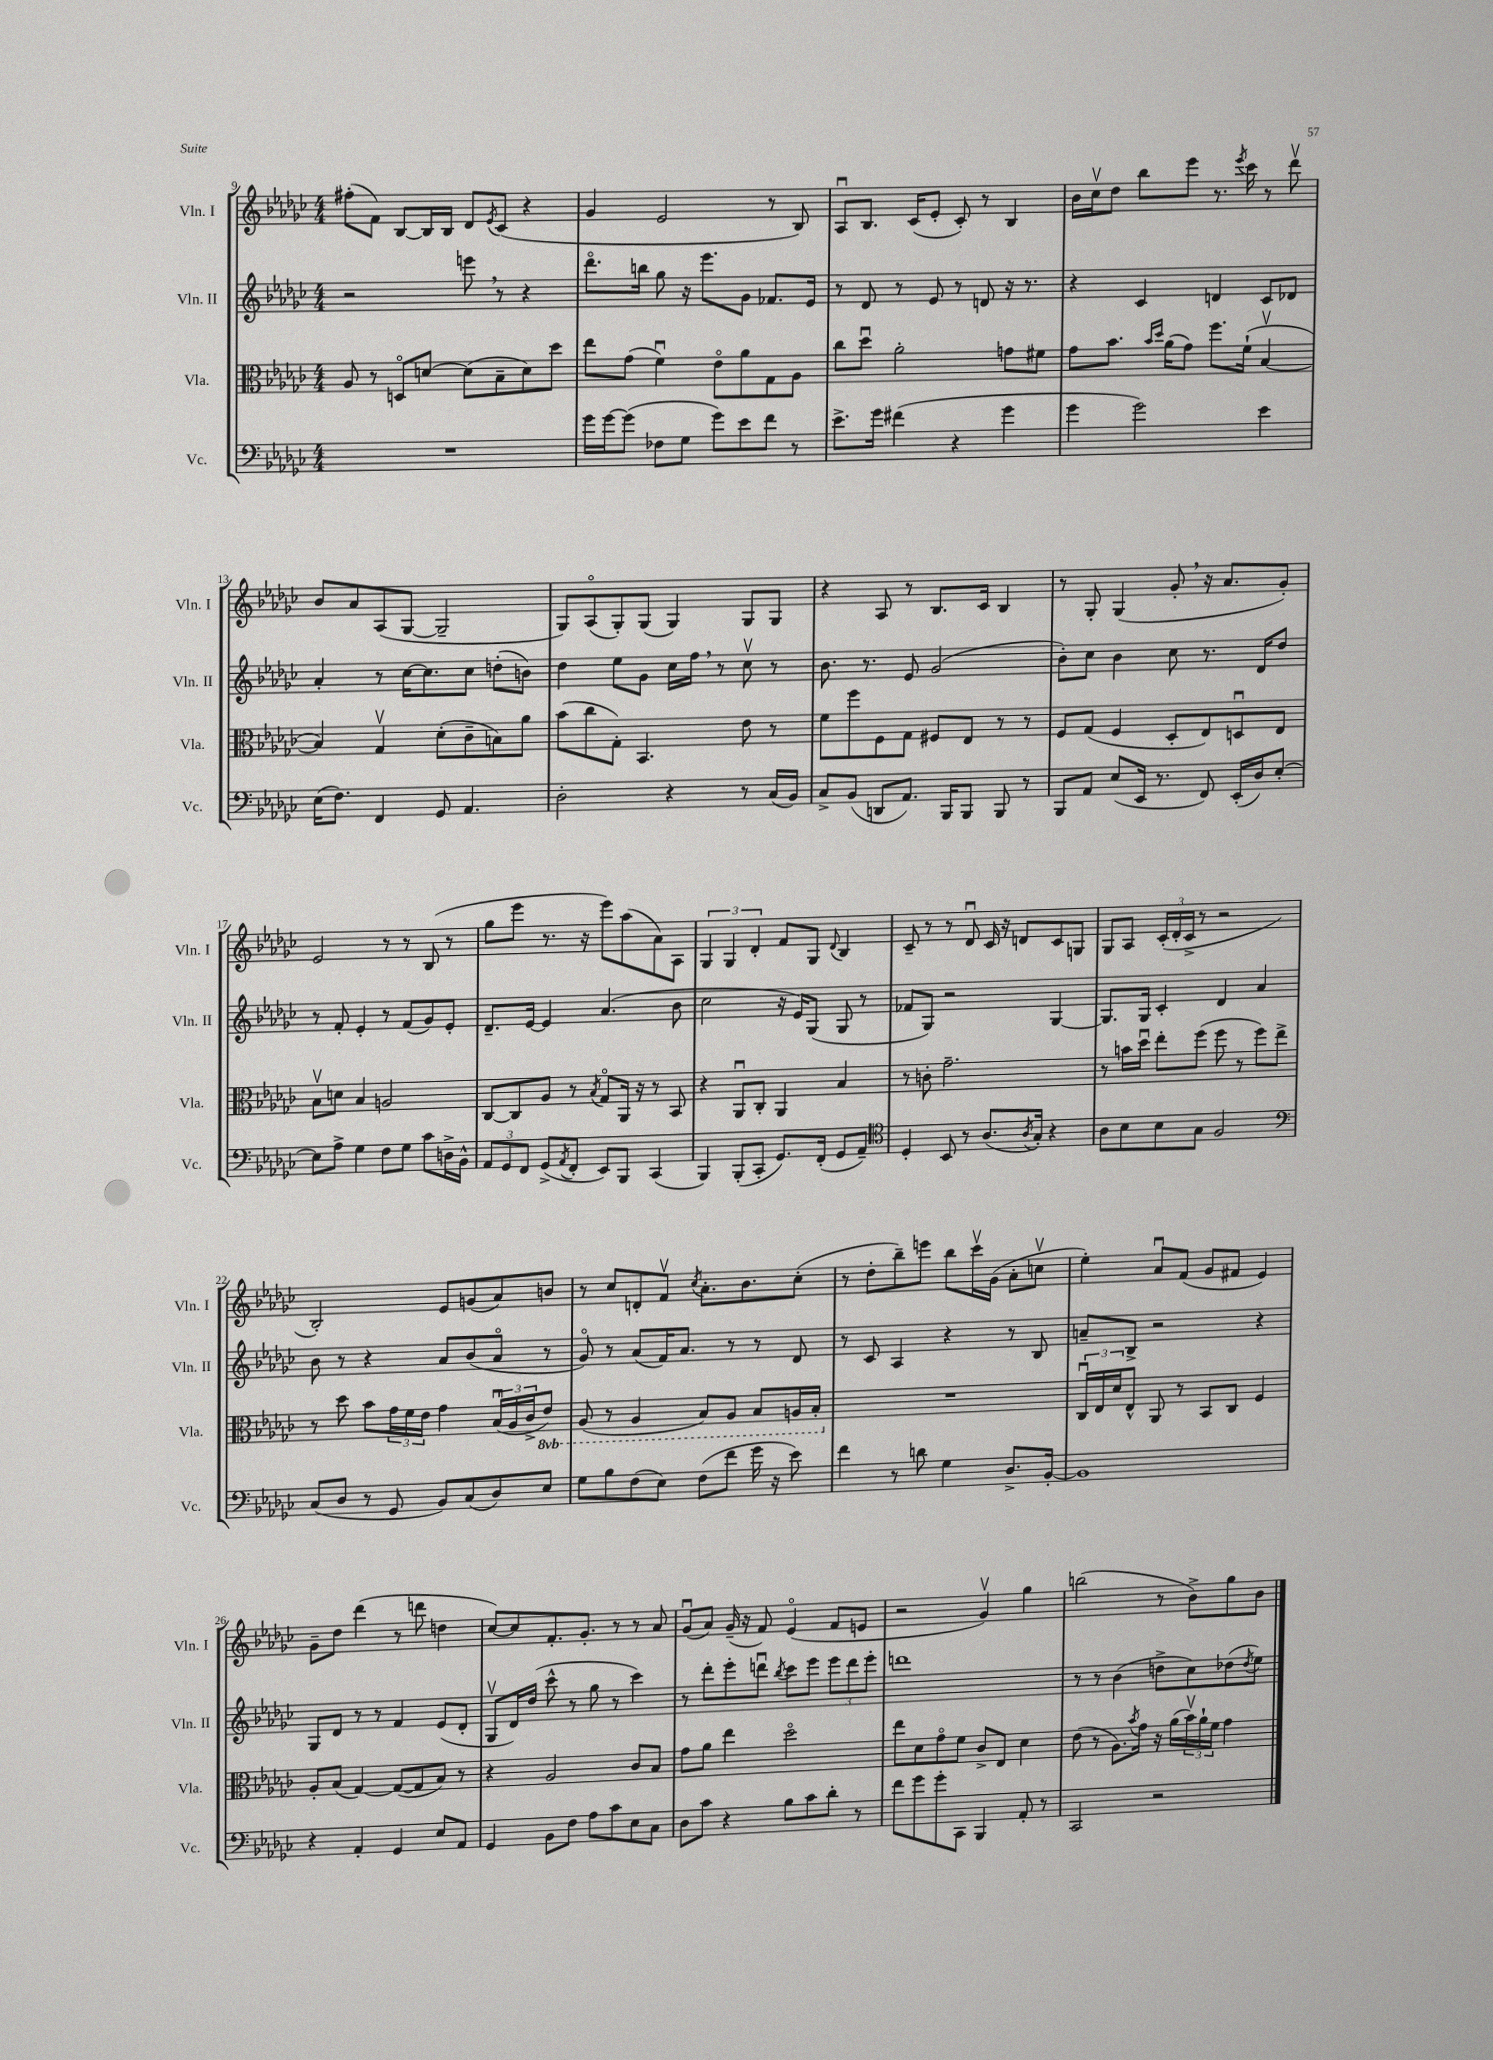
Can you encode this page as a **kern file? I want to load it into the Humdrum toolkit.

**kern	**kern	**kern	**kern
*part4	*part3	*part2	*part1
*staff4	*staff3	*staff2	*staff1
*I"Vc.	*I"Vla.	*I"Vln. II	*I"Vln. I
*I'Vc.	*I'Vla.	*I'Vln. II	*I'Vln. I
*clefF4	*clefC3	*clefG2	*clefG2
*k[b-e-a-d-g-c-]	*k[b-e-a-d-g-c-]	*k[b-e-a-d-g-c-]	*k[b-e-a-d-g-c-]
*M4/4	*M4/4	*M4/4	*M4/4
=9	=9	=9	=9
1r	8A-/	2r	(8ff#X'\L
.	8r	.	8f\J)
.	8Dn/L	.	[8B-/L
.	[8dn/J	.	16B-/L]
.	.	.	16B-/JJ
.	(8d\L]	8eeen,\	8d-/L
.	.	.	8qe-/
.	8B-~\	8r	(8c-/J
.	8d\)	4r	4r
.	8dd-\J	.	.
=10	=10	=10	=10
16g-\LL	8ee-\L	8.ddd-\L	4g-/
[16g-\J	.	.	.
(8g-\J]	(8g-\J	.	.
.	.	16bbn\Jk	.
8F-X\L	4fu\)	8gg-\	2e-/
8G-\J	.	16r	.
.	.	8.eee-\L	.
8g-\L)	8e-\L	.	.
8e-\	8a-\	8g-\J	.
8f\J	8G-\	8.f-X/L	8r
8r	8A-\J	.	8B-/)
.	.	16e-/Jk	.
=11	=11	=11	=11
8.e-^\L	8cc-\L	8r	8A-u/L
.	8dd-u\J	8d-/	8.B-/J
16g-\Jk	.	.	.
(4f#X\	2a-'\	8r	.
.	.	.	(16c-/KL
.	.	8e-/	8e-'/J
4r	.	8r	8c-'/)
.	.	8dn/	8r
4g-\	8gn\L	16r	4B-/
.	.	8.r	.
.	8f#X\J	.	.
=12	=12	=12	=12
4g-\	8g-\L	4r	16b-\LL
.	.	.	16cc-v\J
.	8.b-\J	.	8dd-\J
2g-\)	.	4c-/	8bb-\L
.	16qqb-/LL	.	.
.	16qqdd-/JJ	.	.
.	(16a-\KL	.	.
.	8g-\J)	.	8eee-\J
.	8.ff\L	4dn/	8.r
.	.	.	8qeee-/
.	(16f`\Jk	.	16ccc-\
4e-\	[4B-v/	8c-/L	8r
.	.	8d-X/J	8ddd-v\
!!LO:LB:g=z
=13	=13	=13	=13
(16E-\KL	4B-/])	4a-'/	8b-/L
8.F\J)	.	.	.
.	.	.	8a-/
4FF/	4G-v/	8r	(8A-/
.	.	[16cc-\KL	[8G-/J
.	.	8.cc-\]	.
8GG-/	(8d-'\L	.	2G-~/]
4.AA-/	8c-~\	8cc-\J	.
.	8Bn\)	(8ddn'\L	.
.	8a-\J	8bn\J)	.
=14	=14	=14	=14
2D-'\	(8b-\L	4dd-\	8G-/L)
.	8cc-\	.	(8A-/
.	8G-'\J)	8ee-\L	8G-'/)
.	4.BB-/	8g-\J	(8G-/J
4r	.	16cc-\LL	4G-/)
.	.	16ff,\JJ	.
.	.	8r	.
8r	8e-\	8cc-v\	8G-/L
(16C-/LL	8r	8r	8G-/J
16BB-/JJ)	.	.	.
=15	=15	=15	=15
8C-^/L	8f\L	8.b-\	4r
(8BB-/J	8ff\	.	.
.	.	8.r	.
8DDn/L	8F\	.	8A-/
8.AA-/J)	8G-\J	8e-/	8r
.	8F#X/L	(2g-/	8.B-/L
16BBB-/KL	.	.	.
8BBB-/J	8E-/J	.	.
.	.	.	16c-/Jk
8BBB-/	8r	.	4B-/
8r	8r	.	.
=16	=16	=16	=16
8BBB-/L	8F/L	8b-'\L)	8r
8AA-/J	(8G-/J	8cc-\J	8G-'/
(8E-/L	4F/	4b-\	(4G-/
16EE-/Jk	.	.	.
8.r	.	.	.
.	8D-'/L	8cc-\	8g-',/
8FF/)	8E-/)	8.r	16r
.	.	.	8.a-/L
(16EE-'/LL	8Dnu/	.	.
16D-/J)	.	16d-/KL	.
[8E-'/J	8E-/J	8dd-/J	8g-'/J)
!!LO:LB:g=z
=17	=17	=17	=17
8E-\L]	8B-v\L	8r	2e-/
8A-^\J	8dn\J	8f'/	.
4G-\	4B-/	4e-'/	.
8F\L	2An/	8r	8r
8G-\J	.	(8f/L	8r
8c-\L	.	8g-/)	(8B-/
16Dn^\L	.	8e-'/J	8r
16BB-^^\JJ	.	.	.
=18	=18	=18	=18
12AA-/L	[8C-/L	8.d-~/L	8gg-\L
12GG-/	.	.	.
.	8C-/]	.	8eee-\J
12FF/J	.	.	.
.	.	[16e-/Jk	.
(8GG-^/L	8A-/J	4e-/]	8.r
8qAA-/	.	.	.
8FF'/J	8r	.	.
.	.	.	16r
.	8qB-/	.	.
8EE-/L)	8G-/L	(4.a-/	8eee-\L)
8BBB-/J	16AA-/Jk	.	(8aa-\
.	16r	.	.
(4CC-/	8r	.	8a-\)
.	8BB-/	8b-\	8A-\J
=19	=19	=19	=19
4BBB-/)	4r	2cc-\	6G-/
.	.	.	6G-/
(8BBB-'/L	8AA-u/L	.	.
.	.	.	6d-'/
8CC-'/J	8C-'/J	.	.
8.GG-/L)	4AA-/	16r	8f/L
.	.	16e-/KL)	.
.	.	(8G-/J	8G-/J
(16FF'/Jk	.	.	.
.	.	.	8qqd-/
8GG-/L	4B-/	8G-/	4B-/
8AA-~/J)	.	8r	.
=20	=20	=20	=20
*clefC4	*	*	*
4D-'/	8r	8f-X/L	8c-~/
.	8cn'\	8G-/J)	8r
8BB-/	2.g-~\	2r	8r
8r	.	.	8d-u/
(8.A-/L	.	.	16c-/
.	.	.	16r
.	.	.	8dn/L
8qA-/	.	.	.
16G-'/Jk)	.	.	.
4r	.	[4G-/	8c-/
.	.	.	8Gn/J
=21	=21	=21	=21
8A-\L	8r	8.G-/L]	8G-/L
8B-\	16bn\LL	.	8A-/J
.	16dd-u\JJ	16G-/Jk	.
8B-\	8ee-'\L	4c-'/	(24c-'/LL
.	.	.	24d-'/
.	.	.	24c-^/JJ
8G-\J	(8ff\J	.	8r
2F/	8ff\	4d-/	2r
.	8r	.	.
.	8ff\L)	4a-/	.
.	8ee-^\J	.	.
!!LO:LB:g=z
=22	=22	=22	=22
*clefF4	*	*	*
(8C-/L	8r	8b-\	2B-'/)
8D-/J	8dd-\	8r	.
8r	8b-\L	4r	.
8GG-/	24g-\L	.	.
.	24f\	.	.
.	24e-\JJ	.	.
8BB-/L)	4g-\	8a-/L	8e-/L
(8C-/	.	(8b-/	(8gn/
8D-/)	(24B-u/LL	8a-/J	8a-/)
.	24A-/	.	.
.	24c-^/J	.	.
*	*8ba	*	*
8E-/J	8E-/J)	8r	8bn/J
=23	=23	=23	=23
8G-\L	(8AA-/	8g-/)	8r
8B-\	8r	8r	8cc-/L
(8F\	4AA-/	(8a-/L	8dn'/
8E-\J)	.	16f/K)	8fv/J
.	.	8.a-/J	.
.	.	.	8qcc-/
(8F\L	8BB-/L)	.	8.a-'\L
8f\J	8AA-/J	8r	.
.	.	.	8.b-\
16g-\	8BB-/L	8r	.
16r	.	.	.
8e-\)	16AAn/L	8d-/	(8cc-'\J
.	16BB-'/JJ	.	.
=24	=24	=24	=24
*	*X8ba	*	*
4f\	1r	8r	8r
.	.	8c-/	8dd-'\L
8r	.	4A-/	8bb-~\)
8dn\	.	.	8eeen\J
4G-\	.	4r	8bb-\L
.	.	.	16ccc-v\L
.	.	.	(16g-\JJ
8.D-^/L	.	8r	8a-'\L
.	.	8B-/	8ccnv\J
[16BB-'/Jk	.	.	.
=25	=25	=25	=25
1BB-]	24C-u/LL	8an~/L	4ee-'\)
.	24E-/	.	.
.	24d-/J	.	.
.	8E-^^/J	8B-^/J	.
.	8AA-/	2r	8a-u/L
.	8r	.	(8f/J
.	8BB-/L	.	8g-/L
.	8C-/J	.	8f#X/J
.	4F/	4r	4e-/)
!!LO:LB:g=z
=26	=26	=26	=26
4r	8A-'/L	8G-/L	8g-~\L
.	(8B-/J	8d-/J	8dd-\J
4AA-'/	[4G-/)	8r	(4ddd-\
.	.	8r	.
4GG-/	(8G-/L_	4f/	8r
.	8G-/]	.	8dddn\
8E-/L	8B-/J)	(8e-/L	4ddn\
8AA-/J	8r	8d-'/J	.
=27	=27	=27	=27
4GG-/	4r	8G-v/L	[8cc-/L)
.	.	16d-/L)	8cc-/]
.	.	(16dd-/JJ	.
8BB-\L	2A-/	8ccc-^^\	8.f'/
8F\J	.	8r	.
.	.	.	8.g-'/J
8A-\L	.	8gg-\	.
8c-\	.	8r	8r
8E-\	8c-/L	4ccc-\)	8r
8C-\J	8B-/J	.	8a-/
=28	=28	=28	=28
8D-\L	8g-\L	8r	(8g-u/L
8c-\J	8a-\J	8ddd-'\L	8a-/J)
4r	4ee-\	8eee-'\	(16g-~/
.	.	.	16r
.	.	8dddnu\J	8f/)
.	.	8qbb-/	.
8B-\L	2dd-\	8ccc-\L	(4e-/
8c-\	.	8eee-\J	.
8d-'\J	.	12eee-\L	8f/L
.	.	12ddd\	.
8r	.	.	8en/J
.	.	12eee-'\J	.
=29	=29	=29	=29
8f\L	8ee-\L	1dddn	2r
8g-\	8d-\	.	.
8g-'\	8g-\	.	.
8CC-\J	8f\J	.	.
4BBB-/	8c-^/L	.	4g-v/)
.	8E-/J	.	.
8AA-'/	4d-\	.	4gg-\
8r	.	.	.
=30	=30	=30	=30
2CC-/	(8e-\	8r	(2bbn\
.	8r	8r	.
.	8.A-\L)	(4b-\	.
.	8qb-/	.	.
.	16g-\Jk	.	.
2r	16r	8ddn^\L	8r
.	(16a-\LL	.	.
.	24b-v\)	8cc-\)	8b-^\L)
.	24a-`\	.	.
.	24f\JJ	.	.
.	4g-\	(8dd-X\	8gg-\
.	.	8qdd-/	.
.	.	8ee-\J)	8b-\J
==	==	==	==
*-	*-	*-	*-
